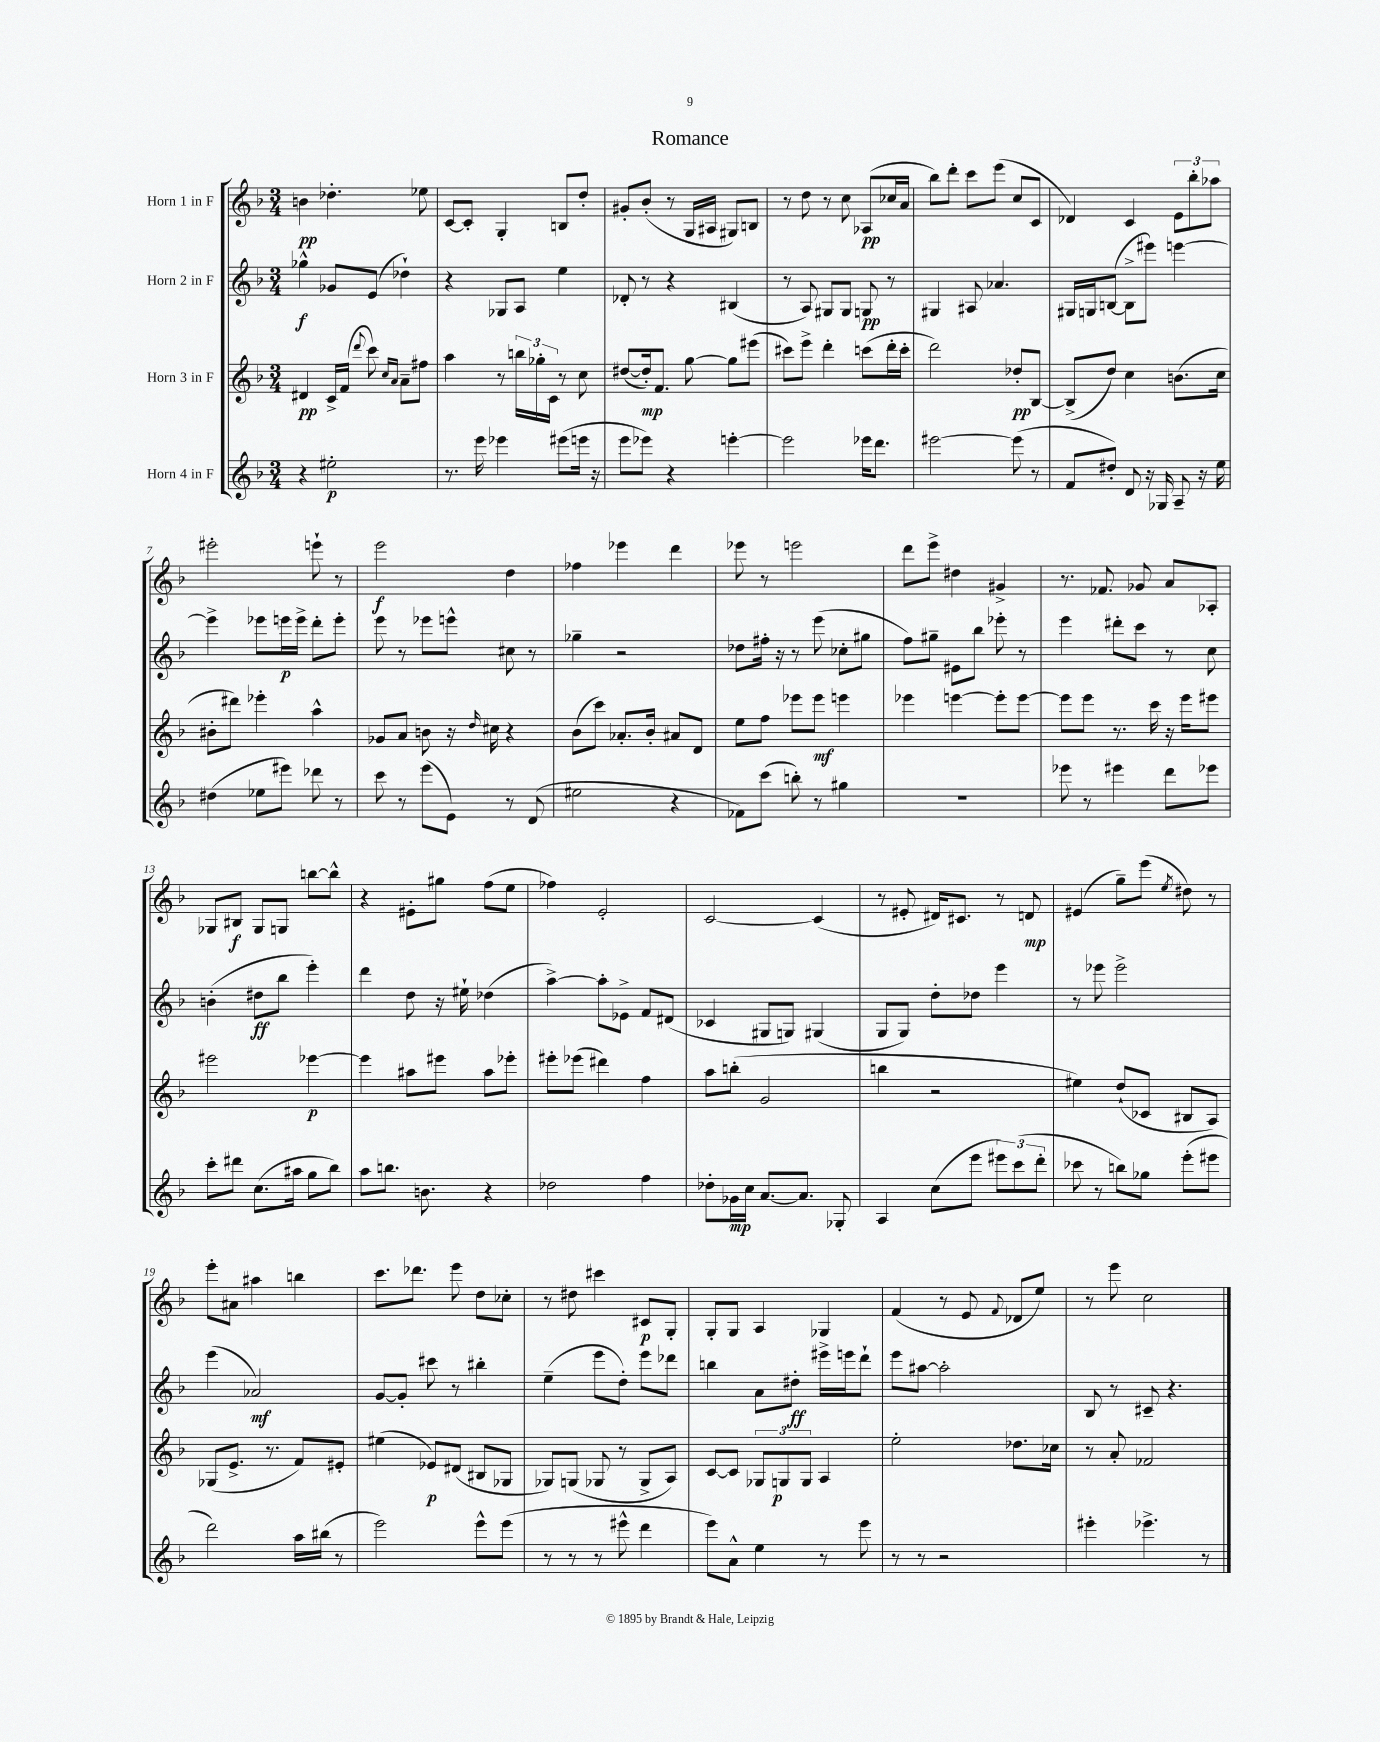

**kern	**dynam	**kern	**dynam	**kern	**dynam	**kern	**dynam
*part4	*part4	*part3	*part3	*part2	*part2	*part1	*part1
*staff4	*staff4	*staff3	*staff3	*staff2	*staff2	*staff1	*staff1
*I"Horn 4 in F	*	*I"Horn 3 in F	*	*I"Horn 2 in F	*	*I"Horn 1 in F	*
*clefG2	*	*clefG2	*	*clefG2	*	*clefG2	*
*k[b-]	*	*k[b-]	*	*k[b-]	*	*k[b-]	*
*M3/4	*	*M3/4	*	*M3/4	*	*M3/4	*
=1	=1	=1	=1	=1	=1	=1	=1
4r	.	4d#X/	pp	4gg-X^^\	f	4bn\	pp
2ee#X'\	p	16c^/LL	.	8g-X/L	.	4.dd-X'\	.
.	.	(16f/JJ	.	.	.	.	.
.	.	8qqddd/	.	.	.	.	.
.	.	8ccc\)	.	(8e/J	.	.	.
.	.	16qqcc/LL	.	.	.	.	.
.	.	16qqa/JJ	.	.	.	.	.
.	.	8a~\L	.	4dd-X`\)	.	.	.
.	.	8ff#X\J	.	.	.	8ee-X\	.
=2	=2	=2	=2	=2	=2	=2	=2
8.r	.	4aa\	.	4r	.	[8c/L	.
.	.	.	.	.	.	8c'/J]	.
16eee\	.	.	.	.	.	.	.
4eee-X\	.	8r	.	8G-X/L	.	4G'/	.
.	.	24bbn\LL	.	8A/J	.	.	.
.	.	24gg-X'\	.	.	.	.	.
.	.	24c\JJ	.	.	.	.	.
(8eee#X\L	.	8r	.	4ee\	.	8Bn/L	.
16eeen\Jk	.	8cc\	.	.	.	8dd'/J	.
16r	.	.	.	.	.	.	.
=3	=3	=3	=3	=3	=3	=3	=3
8eee\L	.	([8dd#X/L	.	8d-X'/	.	8g#X'/L	.
8eee-X\J)	.	16dd#'/k])	mp	8r	.	(8b-'/J	.
.	.	8.f/J	.	.	.	.	.
4r	.	.	.	4r	.	8r	.
.	.	[8gg\	.	.	.	16G/LL	.
.	.	.	.	.	.	16A#X/JJ	.
[4eeen'\	.	8gg\L]	.	(4B#X/	.	8G#X/L)	.
.	.	(8eee#X\J	.	.	.	8Bn/J	.
=4	=4	=4	=4	=4	=4	=4	=4
2eee\]	.	8ccc#X\L)	.	8r	.	8r	.
.	.	8eee^\J	.	8A/)	.	8dd\	.
.	.	4ddd'\	.	8G#X/L	.	8r	.
.	.	.	.	8G#/J	.	8cc\	.
16eee-X\KL	.	(8cccn\L	.	8Gn/	pp	(8A-X/L	pp
8.ddd\J	.	.	.	.	.	.	.
.	.	16ddd'\L	.	8r	.	16cc-X/L	.
.	.	16ccc'\JJ	.	.	.	16a/JJ	.
=5	=5	=5	=5	=5	=5	=5	=5
[2eee#X\	.	2ddd\)	.	4G#X/	.	8bb-\L)	.
.	.	.	.	.	.	8ddd'\J	.
.	.	.	.	8A#X/	.	8ccc\L	.
.	.	.	.	4.a-X/	.	(8eee\J	.
(8eee#\]	.	8dd-X'/L	pp	.	.	8cc/L	.
8r	.	[8B-/J	.	.	.	8c/J	.
=6	=6	=6	=6	=6	=6	=6	=6
8f/L	.	(8B-^/L]	.	16G#X/LL	.	4d-X/)	.
.	.	.	.	16Gn/J	.	.	.
8dd#X'/J)	.	8dd/J)	.	([8Bn/J	.	.	.
8d/	.	4cc\	.	8B^\L]	.	4c/	.
16r	.	.	.	8eee#X\J)	.	.	.
16G-X/	.	.	.	.	.	.	.
8A~/	.	(8.bn\L	.	[4eeen\	.	12e\L	.
.	.	.	.	.	.	12bb-'\	.
16r	.	.	.	.	.	.	.
.	.	.	.	.	.	12aa-X\J	.
16ee\	.	16cc\Jk	.	.	.	.	.
!!LO:LB:g=z
=7	=7	=7	=7	=7	=7	=7	=7
(4dd#X\	.	8b#X'\L	.	4eee^\]	.	2eee#X'\	.
.	.	8ddd#X\J)	.	.	.	.	.
8ee-X\L	.	4eee-X'\	.	8eee-X\L	.	.	.
8eee#X\J)	.	.	.	16eeen\L	p	.	.
.	.	.	.	16eee^\JJ	.	.	.
8ddd-X\	.	4aa^^\	.	8ddd'\L	.	8eeen`\	.
8r	.	.	.	8eee'\J	.	8r	.
=8	=8	=8	=8	=8	=8	=8	=8
8ccc\	.	8g-X/L	.	8eee\	.	2eee\	f
8r	.	8a/J	.	8r	.	.	.
(8eee\L	.	8bn\	.	8eee-X\L	.	.	.
8e\J)	.	16r	.	8eeen^^\J	.	.	.
.	.	16qqdd/	.	.	.	.	.
.	.	16cc#X\	.	.	.	.	.
8r	.	4r	.	8cc#X\	.	4dd\	.
(8d/	.	.	.	8r	.	.	.
=9	=9	=9	=9	=9	=9	=9	=9
2ee#X\	.	(8b-\L	.	4gg-X~\	.	4ff-X\	.
.	.	8ccc\J)	.	.	.	.	.
.	.	8.a-X'/L	.	2r	.	4eee-X\	.
.	.	16b-'/Jk	.	.	.	.	.
4r	.	8a#X/L	.	.	.	4ddd\	.
.	.	8d/J	.	.	.	.	.
=10	=10	=10	=10	=10	=10	=10	=10
8f-X\L)	.	8ee\L	.	8dd-X\L	.	8eee-X\	.
(8ccc\J	.	8ff\J	.	16ff#X'\Jk	.	8r	.
.	.	.	.	16r	.	.	.
8bbn'\)	.	8eee-X\L	.	8r	.	2eeen\	.
8r	.	8eee-\J	mf	(8eee\	.	.	.
4gg#X\	.	4eeen\	.	8cc-X'\L	.	.	.
.	.	.	.	8gg#X\J	.	.	.
=11	=11	=11	=11	=11	=11	=11	=11
2.r	.	4eee-X\	.	8ff\L)	.	8ddd\L	.
.	.	.	.	8gg#X~\J	.	8eee^\J	.
.	.	[4eeen\	.	8e#X\L	.	4dd#X\	.
.	.	.	.	8bb-\J	.	.	.
.	.	8eee'\L]	.	8eee-X'\	.	4g#X^/	.
.	.	[8eee\J	.	8r	.	.	.
=12	=12	=12	=12	=12	=12	=12	=12
8eee-X\	.	8eee\L]	.	4eee\	.	8.r	.
8r	.	8eee\J	.	.	.	.	.
.	.	.	.	.	.	8.f-X/	.
4eee#X\	.	8.r	.	8ddd#X'\L	.	.	.
.	.	.	.	8ccc\J	.	8g-X/	.
.	.	16ccc\	.	.	.	.	.
8ddd\L	.	16r	.	8r	.	8a/L	.
.	.	16eee\KL	.	.	.	.	.
8eee-X\J	.	8eee#X\J	.	8cc\	.	8A-X'/J	.
!!LO:LB:g=z
=13	=13	=13	=13	=13	=13	=13	=13
8ccc'\L	.	2eee#X\	.	(4bn'\	.	8G-X/L	.
8ddd#X\J	.	.	.	.	.	8B#X/J	f
(8.cc\L	.	.	.	8dd#X\L	ff	8G-/L	.
.	.	.	.	8bb-\J	.	8Gn/J	.
16aa#X\Jk	.	.	.	.	.	.	.
8gg\L	.	[4eee-X\	p	4eee'\)	.	[8bbn\L	.
8bb-\J)	.	.	.	.	.	8bb^^\J]	.
=14	=14	=14	=14	=14	=14	=14	=14
8aa\L	.	4eee-\]	.	4ddd\	.	4r	.
8.bbn\J	.	.	.	.	.	.	.
.	.	8aa#X\L	.	8dd\	.	8e#X'\L	.
8.bn\	.	.	.	.	.	.	.
.	.	8eee#X\J	.	16r	.	8gg#X\J	.
.	.	.	.	16ee#X`\	.	.	.
4r	.	8aa#\L	.	(4dd-X\	.	(8ff\L	.
.	.	8eee-X'\J	.	.	.	8ee\J	.
=15	=15	=15	=15	=15	=15	=15	=15
2dd-X\	.	8eee#X'\L	.	[4aa^\)	.	4ff-X\)	.
.	.	(8eee-X\J	.	.	.	.	.
.	.	4ddd#X\)	.	8aa'\L]	.	2e'/	.
.	.	.	.	8e-X^\J	.	.	.
4ff\	.	4ff\	.	8f/L	.	.	.
.	.	.	.	(8d#X/J	.	.	.
=16	=16	=16	=16	=16	=16	=16	=16
8dd-X'\L	.	8aa\L	.	4c-X/	.	[2c/	.
16g-X\L	mp	(8bbn'\J	.	.	.	.	.
16cc\JJ	.	.	.	.	.	.	.
[8.a/L	.	2g/	.	8G#X/L	.	.	.
.	.	.	.	8Gn/J)	.	.	.
8.a/J]	.	.	.	.	.	.	.
.	.	.	.	(4G#X/	.	(4c/]	.
8G-X'/	.	.	.	.	.	.	.
=17	=17	=17	=17	=17	=17	=17	=17
4A/	.	4bbn\	.	8G/L	.	8r	.
.	.	.	.	8G/J)	.	8e#X'/	.
(8cc\L	.	2r	.	8dd'\L	.	16d#X/KL)	.
.	.	.	.	.	.	8.c#X/J	.
8eee\J	.	.	.	8dd-X\J	.	.	.
12eee#X\L)	.	.	.	4eee\	.	8r	.
(12ccc\	.	.	.	.	.	.	.
.	.	.	.	.	.	8dn/	mp
12ddd'\J	.	.	.	.	.	.	.
=18	=18	=18	=18	=18	=18	=18	=18
8ccc-X\	.	4ee#X\)	.	8r	.	(4e#X/	.
8r	.	.	.	8eee-X\	.	.	.
8bbn\L)	.	(8dd`/L	.	2eee-^\	.	8gg~\L)	.
8gg-X\J	.	8c-X/J	.	.	.	(8eee\J	.
.	.	.	.	.	.	8qee/	.
(8eee'\L	.	8B#X/L	.	.	.	8dd#X\)	.
8eee#X\J	.	8A/J)	.	.	.	8r	.
!!LO:LB:g=z
=19	=19	=19	=19	=19	=19	=19	=19
2ddd\)	.	(8G-X/L	.	(4eee\	.	8eee'\L	.
.	.	8.e^/J	.	.	.	8a#X\J	.
.	.	.	.	2a-X/)	mf	4aa#X\	.
.	.	8.r	.	.	.	.	.
16aa\LL	.	8f/L)	.	.	.	4bbn\	.
(16bb#X\JJ	.	.	.	.	.	.	.
8r	.	8e#X'/J	.	.	.	.	.
=20	=20	=20	=20	=20	=20	=20	=20
2eee\)	.	(4ee#X\	.	[8g/L	.	8.ccc\L	.
.	.	.	.	8g'/J]	.	.	.
.	.	.	.	.	.	8.ddd-X\J	.
.	.	8e-X/L)	p	8ccc#X\	.	.	.
.	.	(8d#X/J	.	8r	.	8eee\	.
8eee^^\L	.	8B#X/L	.	4bb#X'\	.	8dd\L	.
(8eee\J	.	8G-X/J	.	.	.	8cc-X'\J	.
=21	=21	=21	=21	=21	=21	=21	=21
8r	.	8G-X/L)	.	(4ee~\	.	8r	.
8r	.	(8Gn/J	.	.	.	8dd#X\	.
8r	.	8G-X/	.	8eee\L	.	4ccc#X\	.
8eee#X^^\	.	8r	.	8dd'\J)	.	.	.
4ddd\	.	8G-^/L	.	8eee\L	.	8c#X/L	p
.	.	8A/J)	.	8ddd-X\J	.	8G'/J	.
=22	=22	=22	=22	=22	=22	=22	=22
8eee\L)	.	[8c/L	.	4bbn\	.	8G'/L	.
8a^^\J	.	8c/J]	.	.	.	8G/J	.
4ee\	.	12G-X/L	.	8a\L	.	4A/	.
.	.	12Gn/	p	.	.	.	.
.	.	.	.	8dd#X'\J	ff	.	.
.	.	12G/J	.	.	.	.	.
8r	.	4A/	.	16eee#X^\LL	.	4G-X/	.
.	.	.	.	16eeen\J	.	.	.
8eee\	.	.	.	8ddd`\J	.	.	.
=23	=23	=23	=23	=23	=23	=23	=23
8r	.	2ee'\	.	8eee\L	.	(4f/	.
8r	.	.	.	[8aa#X\J	.	.	.
2r	.	.	.	2aa#'\]	.	8r	.
.	.	.	.	.	.	8e/	.
.	.	.	.	.	.	8qqf/	.
.	.	8.dd-X\L	.	.	.	8d-X/L	.
.	.	.	.	.	.	8ee/J)	.
.	.	16cc-X\Jk	.	.	.	.	.
=24	=24	=24	=24	=24	=24	=24	=24
4eee#X'\	.	8r	.	8B-/	.	8r	.
.	.	8a'/	.	8r	.	8eee\	.
4.eee-X^\	.	2f-X/	.	8c#X~/	.	2cc\	.
.	.	.	.	4.r	.	.	.
8r	.	.	.	.	.	.	.
==	==	==	==	==	==	==	==
*-	*-	*-	*-	*-	*-	*-	*-
